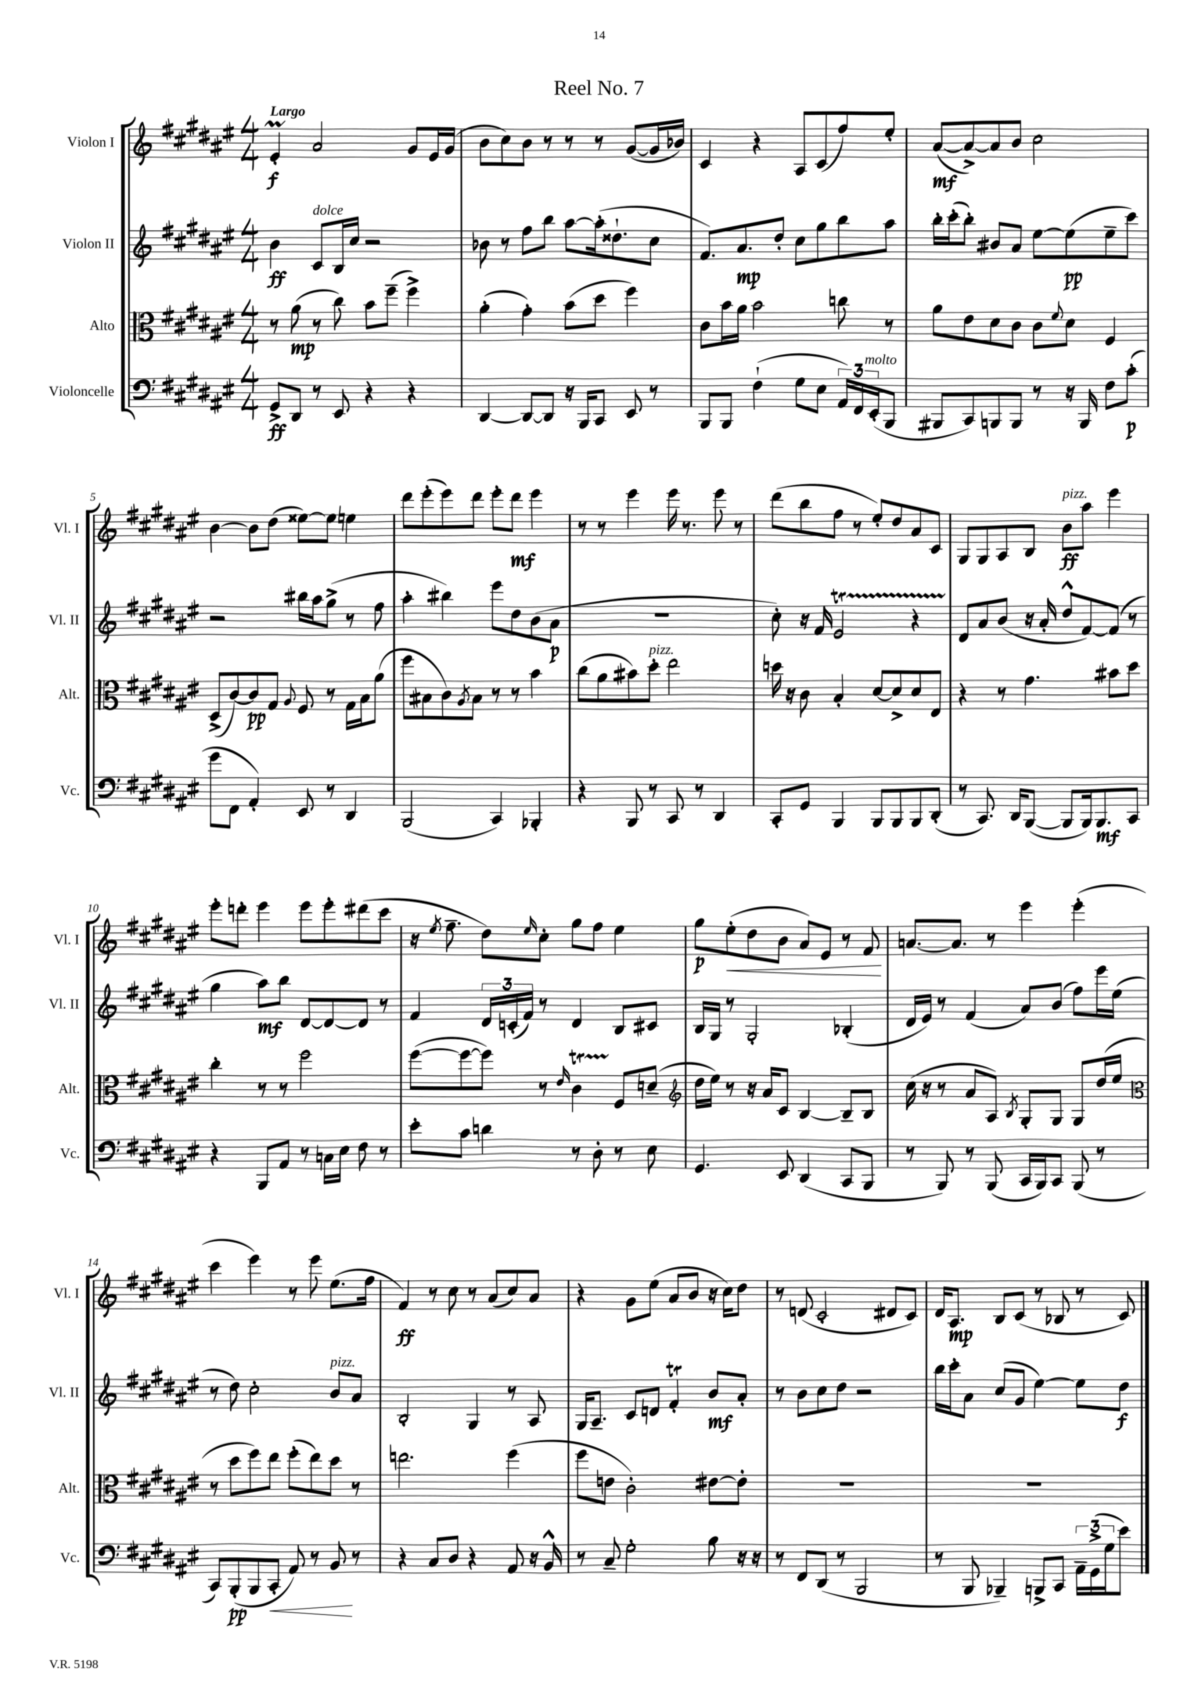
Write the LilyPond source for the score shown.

\header { title = "Reel No. 7" }
<<
\new StaffGroup <<
\new Staff = "s0" \with { instrumentName = "Violon I" shortInstrumentName = "Vl. I" } {
    \clef treble \key fis \major \numericTimeSignature \time 4/4 \tempo "Largo"
    eis'4-.\prall\f ais'2 gis'8 eis'16 gis'16( |
    b'8 cis''8) b'8 r8 r8 r8 gis'8~( gis'16 bes'16) |
    cis'4 r4 ais8 cis'8( fis''8) eis''8-. |
    ais'8~\mf( ais'8~->) ais'8 b'8 cis''2 |
    b'4~ b'8 dis''8( eisis''8~) eisis''8 e''4 |
    dis'''8 eis'''8-.( eis'''8) dis'''8 eis'''8-. dis'''8\mf eis'''4 |
    r8 r8 eis'''4 eis'''16 r8. eis'''8 r8 |
    dis'''8( b''8 fis''8 r8 eis''8-.) dis''8 ais'8 cis'8 |
    gis8 gis8 ais8 b8 b'8\ff^\markup { \italic "pizz." } ais''8 eis'''4 |
    eis'''8-. d'''8-. eis'''4 eis'''8 eis'''8-. dis'''8( cis'''8 |
    r16 \acciaccatura { eis''8 } fis''8.-- dis''8) \grace { eis''16 } cis''8-. gis''8 fis''8 eis''4 |
    gis''8\p eis''8-.\<( dis''8 b'8 ais'8) eis'8 r8 fis'8\! |
    a'8.~ a'8. r8 eis'''4 eis'''4-.( |
    cis'''4 eis'''4) r8 eis'''8 eis''8.( fis''16 |
    fis'4\ff) r8 cis''8 r8 ais'8( cis''8) ais'8 |
    r4 gis'8 eis''8( ais'8 b'8 r16 cis''16) dis''8 |
    r8 d'8( cis'2-. dis'8 cis'8) |
    dis'16 ais8.\mp b8 cis'8( r8 bes8 r8 cis'8) \bar "|." |
}
\new Staff = "s1" \with { instrumentName = "Violon II" shortInstrumentName = "Vl. II" } {
    \clef treble \key fis \major \numericTimeSignature \time 4/4
    b'4\ff cis'8^\markup { \italic "dolce" } b16 cis''16 r2 |
    bes'8 r8 fis''8 b''8 ais''8~ ais''16-.( disis''8.-! cis''8 |
    fis'8.) ais'8.\mp dis''8-. cis''8 gis''8 b''8 ais''8 |
    b''16-. cis'''16-.( b''8-.) bis'8 ais'8 eis''8~ eis''8\pp( eis''8-- cis'''8) |
    r2 bis''16 ais''16 gis''8->( r8 fis''8 |
    ais''4-. bis''4) eis'''8 dis''8 b'8( ais'8\p |
    R1 |
    cis''8-.) r16 fis'16 eis'2\startTrillSpan r4 |
    dis'8\stopTrillSpan ais'8 b'8( r16 ais'16-. dis''8-^ fis'8~) fis'8( r8 |
    gis''4 ais''8\mf) b''8 dis'8~ dis'8~ dis'8 r8 |
    fis'4 \tuplet 3/2 { dis'16 c'16-.( fis'16) } r8 dis'4 b8 cis'8 |
    b16 gis16 r8 gis2-. bes4-.( |
    dis'16 eis'16) r8 fis'4( ais'8) b'8( fis''8) eis'''16 eis''16( |
    r8 dis''8) cis''2-. b'8^\markup { \italic "pizz." } ais'8 |
    b2-. gis4 r8 ais8 |
    gis16 ais8.-- cis'8 d'8 fis'4-.\trill b'8\mf ais'8-. |
    r8 b'8 cis''8 dis''8 r2 |
    b''16 cis'''16-. ais'8 cis''8( gis'8 eis''4~) eis''8 dis''8\f \bar "|." |
}
\new Staff = "s2" \with { instrumentName = "Alto" shortInstrumentName = "Alt." } {
    \clef alto \key fis \major \numericTimeSignature \time 4/4
    r8 ais'8\mp( r8 cis''8) b'8 fis''8--( fis''4->) |
    ais'4-.( gis'4-.) b'8( dis''8 fis''4) |
    cis'8 b'16 ais'16 b'2 c''8 r8 |
    ais'8 eis'8 dis'8 cis'8 cis'8 \appoggiatura { fis'8 } dis'8 fis4 |
    dis8->( cis'8~) cis'8\pp gis8 \appoggiatura { ais8 } fis8 r8 gis16 b16 ais'8( |
    fis''8 bis8 cis'8) \acciaccatura { ais8 } bis8 r8 r8 b'4 |
    cis''8( ais'8 bis'8) dis''8-.^\markup { \italic "pizz." } eis''2 |
    d''16 r16 cis'8 b4-. dis'8~ dis'8-> dis'8 eis8 |
    r4 r8 gis'4. bis'8 dis''8 |
    cis''4-. r8 r8 fis''2 |
    fis''8~( fis''8~ fis''8) r8 \grace { eis'16 } cis'4\startTrillSpan fis8\stopTrillSpan d'8--( |
    \clef treble dis''16 eis''16) r8 r16 ais'16 cis'8 b4~ b8-- b8 |
    cis''16( r16 r8 ais'8 ais8) \acciaccatura { b8 } gis8-. gis8 gis8 dis''16( eis''16 |
    \clef alto r8 dis''8 fis''8) eis''8 fis''8-.( eis''8) dis''8 r8 |
    e''2. fis''4( |
    fis''8 e'8 cis'2-.) eis'8~ eis'8-. |
    R1 |
    R1 \bar "|." |
}
\new Staff = "s3" \with { instrumentName = "Violoncelle" shortInstrumentName = "Vc." } {
    \clef bass \key fis \major \numericTimeSignature \time 4/4
    gis,8->\ff dis,8 r8 eis,8 r4 r4 |
    dis,4~ dis,8~ dis,8 r16 b,,16 cis,8 eis,8 r8 |
    b,,8 b,,8 fis4-!( gis8 eis8 \tuplet 3/2 { ais,16) fis,16 eis,16-.^\markup { \italic "molto" }( } b,,8 |
    bis,,8 cis,8) b,,8 b,,8 r8 r16 b,,16 fis8 cis'8-.\p( |
    gis'8 fis,8 ais,4-.) eis,8 r8 dis,4 |
    b,,2( cis,4) bes,,4-. |
    r4 b,,8 r8 cis,8 r8 dis,4 |
    cis,8-. gis,8 b,,4 b,,8 b,,8 b,,8 dis,8-.( |
    r8 cis,8.) dis,16 b,,8~( b,,8 b,,16) b,,8.\mf cis,8 |
    r4 b,,8 ais,8 r8 c16 eis16 fis8 r8 |
    eis'8-. cis'8 d'4 r8 dis8-. r8 eis8 |
    gis,4. eis,8 dis,4( cis,8 b,,8 |
    r8 b,,8) r8 b,,8( cis,16 b,,16) cis,8 b,,8( r8 |
    cis,8) b,,8-.\pp( b,,8 cis,8-.\< ais,8) r8 b,8\! r8 |
    r4 cis8 dis8 r4 ais,8 r16 b,16-^ |
    r8 cis8-- gis2-. b8 r16 r16 |
    r8 fis,8 dis,8( r8 b,,2 |
    r8 b,,8 bes,,4--) b,,8-> cis,8 \tuplet 3/2 { ais,16-- gis,16->( gis16 } eis'8) \bar "|." |
}
>>
>>
